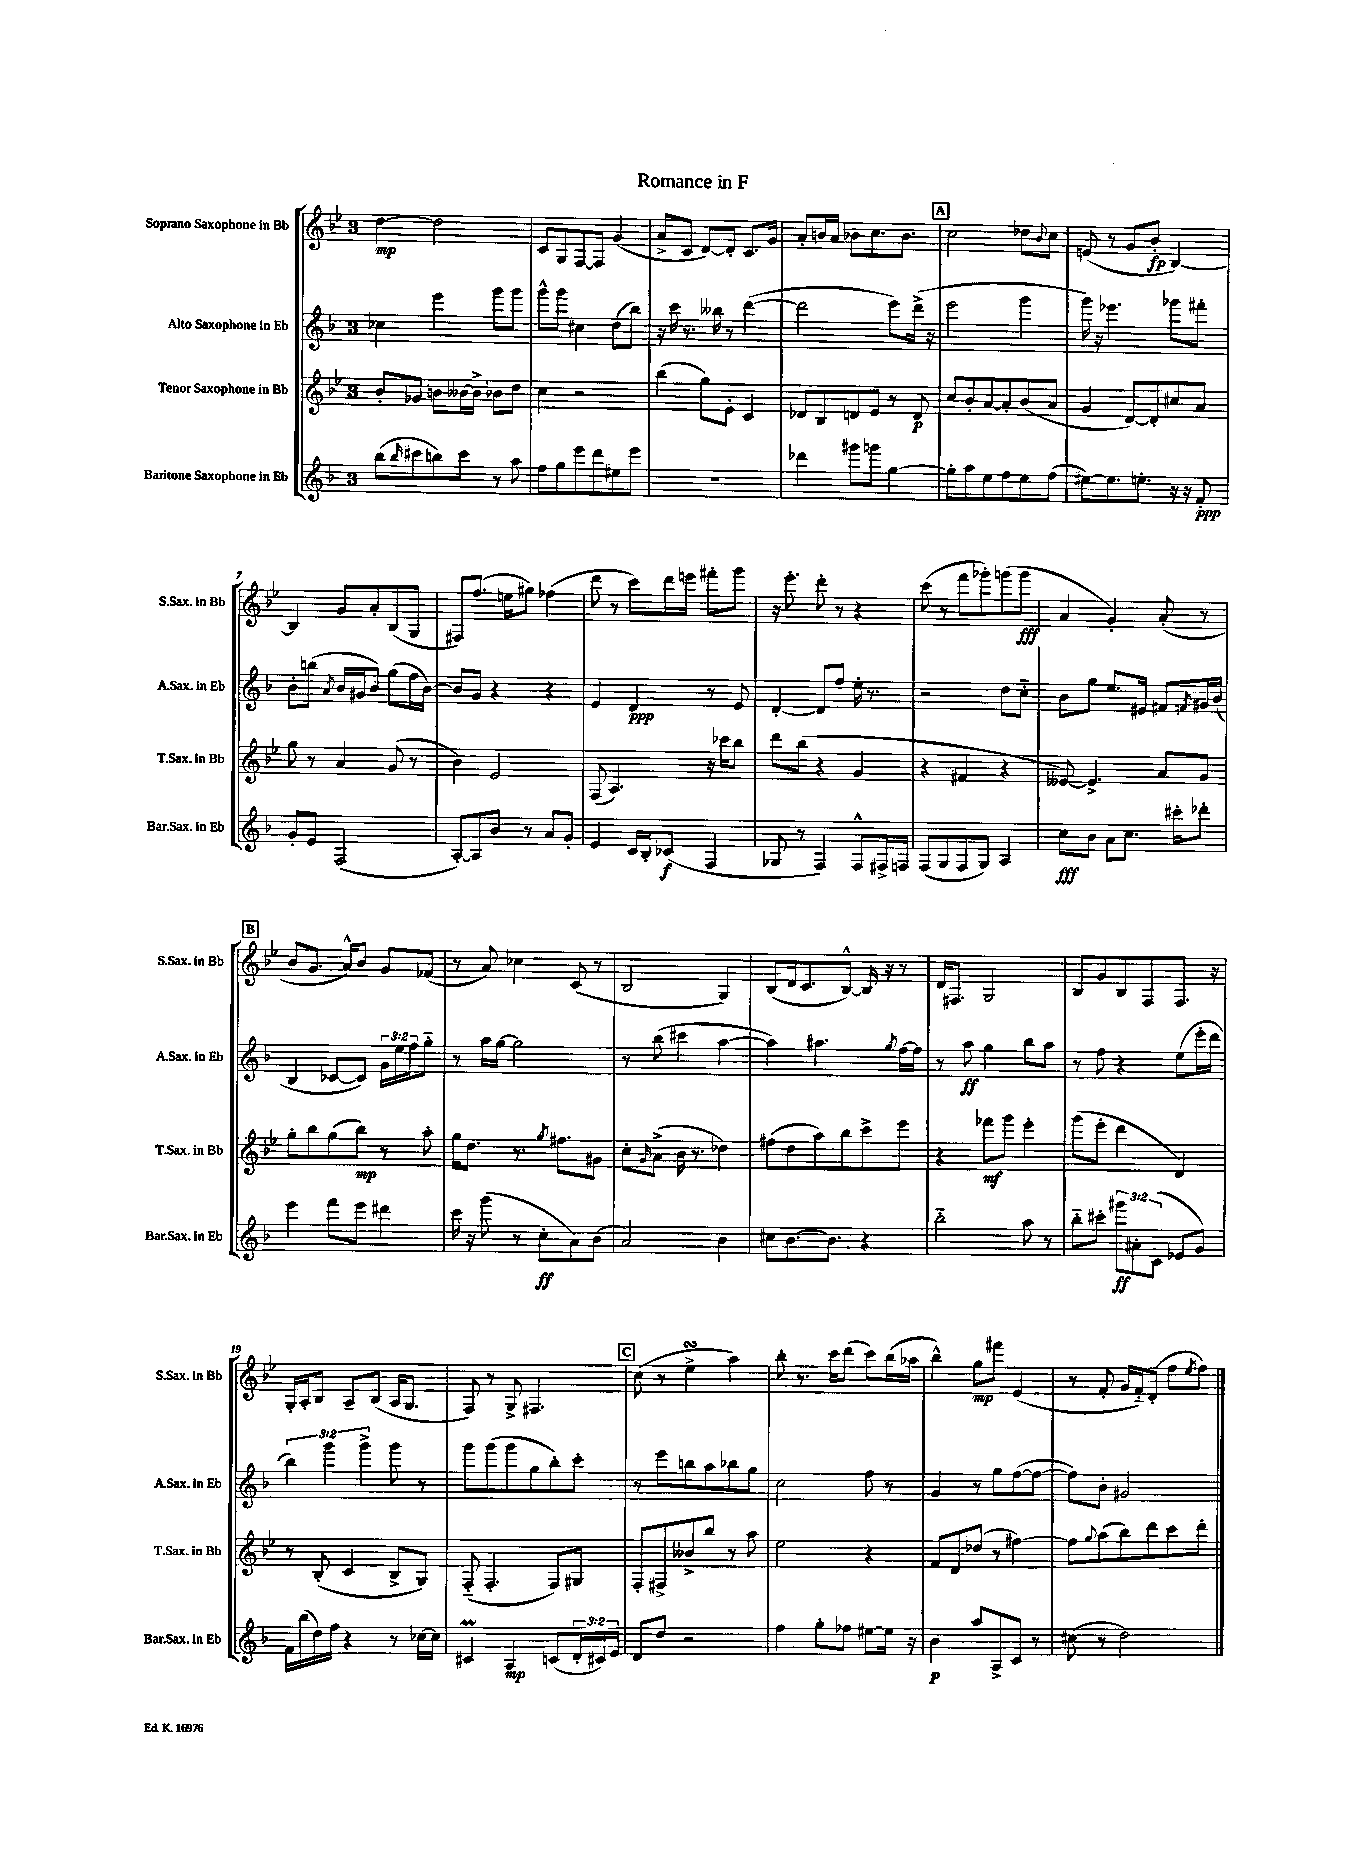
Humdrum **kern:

**kern	**kern	**kern	**kern
*staff4	*staff3	*staff2	*staff1
*clefG2	*clefG2	*clefG2	*clefG2
*k[b-]	*k[b-e-]	*k[b-]	*k[b-e-]
*M3/4	*M3/4	*M3/4	*M3/4
(8bb-	8b-'	4cc-	[4dd
16qqbb-	.	.	.
8ccc#	8g-	.	.
8bb)	8b	4eee	2dd]
8ccc#	[16b--	.	.
.	16b--^]	.	.
8r	8b-	8ggg	.
8aa	8dd	8ggg	.
=	=	=	=
8ff	4cc	8ggg^^	8c
8gg	.	8ggg	8G
8eee	2r	4cc#	[8F
8ddd	.	.	8F]
8ee#	.	(8dd	(4g
8eee	.	8bb-)	.
=	=	=	=
2.r	(4bb-	16r	8a^
.	.	16ccc	.
.	.	8.r	8c
.	8gg)	.	[8d)
.	.	16bb--	.
.	8e-'	8r	8d']
.	4c	([4ddd	8.c
.	.	.	16g
=	=	=	=
4ddd-	8d-	2ddd]	8a'
.	8B-	.	16b
.	.	.	16a
8ggg#	8d	.	8b-
8ggg	8e-	.	8.cc
[4gg	8r	8eee)	.
.	.	.	8.b-
.	8d	(16ddd^	.
.	.	16r	.
=	=	=	=
8gg']	8cc	2eee	2cc
8aa	8b-'	.	.
8ee	[8a	.	.
8ff	8a']	.	.
8ee	(8b-	4ggg	8dd-
.	.	.	8qqb-
(8ff	8a	.	8cc
=	=	=	=
[8ee#)	4g	16ggg)	(8e
.	.	16r	.
8.ee#]	.	4.eee-	8r
.	[8d)	.	8g
8.ee'	.	.	.
.	8d']	.	8b-'
16r	8cc#	8ggg-	[4B-)
16r	.	.	.
8f'	8a	8fff#'	.
=	=	=	=
8g'	8gg	8b-'	4B-]
8e	8r	(8bb	.
.	.	8qa	.
(2F	4a	16b-	8g
.	.	16g#	.
.	.	8b-)	8a'
.	(8g	(8gg	(8B-
.	8r	16ff	8G
.	.	[16b-)	.
=	=	=	=
[8A')	4b-)	8b-]	8F#)
8A]	.	8g	(8.ff
8b-	2e-	4r	.
.	.	.	16ee
8r	.	.	8gg#)
8a	.	4r	(4ff-
8g'	.	.	.
=	=	=	=
4e	(8F	4e	8ddd
.	4.A)	.	8r
16c	.	4d	8ccc)
16B-'	.	.	.
(8c-	.	.	16ddd
.	.	.	16eee
4F	16r	8r	8fff#'
.	16ccc-	.	.
.	8bb-	8e	8ggg
=	=	=	=
8G-	8ddd	[4d'	16r
.	.	.	8.eee-'
8r	(8bb-	.	.
4F)	4r	8d]	8ddd'
.	.	8ff	8r
8F^^	4g	16ee'	4r
.	.	8.r	.
16F#^	.	.	.
16F	.	.	.
=	=	=	=
(8F	4r	2r	(8ccc
8G	.	.	8r
8F	4f#	.	8fff
8G)	.	.	8ggg-')
4A	4r	8dd	(8ggg
.	.	8cc'~	8ggg
=	=	=	=
8cc	[8e--)	8b-	4a
8b-	4.e--^]	8gg	.
8a	.	8.ee	4g')
8.cc	.	.	.
.	.	16e#	.
.	8a	8f#	(8a'
16ccc#'	.	.	.
.	.	8qf	.
8ddd-'	8g	16g#	8r
.	.	(16b-	.
=	=	=	=
4eee	8gg'	4B-	8b-
.	8bb-	.	8.g
8fff	(8gg	[8c-	.
.	.	.	16a^^)
8eee	8bb-)	8c-])	8b-
4ddd#	8r	24g	8g
.	.	24ee	.
.	.	24ff	.
.	8aa'	8gg'~	(8f-
=	=	=	=
16ccc	16gg	8r	8r
16r	8.dd	.	.
(8ggg	.	16aa	8a)
.	.	[16gg	.
8r	8.r	2gg]	4cc-
8cc'	.	.	.
.	8qgg	.	.
.	8.ff#	.	.
8a)	.	.	(8c
(8b-	8g#	.	8r
=	=	=	=
2a)	8cc'	8r	2B-
.	16qqg	.	.
.	(8a^	(8bb-	.
.	16b-	4ccc#	.
.	8.r	.	.
4b-	4dd-)	[4aa	4G)
=	=	=	=
8cc#	(8ff#	4aa])	(8B-
[8.b-	8dd	.	16d
.	.	.	8.c
.	8aa)	4.aa#	.
8.b-]	.	.	.
.	8bb-	.	[8B-^^)
4r	8ccc^	.	16B-]
.	.	.	16r
.	.	8qgg	.
.	8eee-	[16ff	8r
.	.	16ff]	.
=	=	=	=
2bb-'~	4r	8r	16d
.	.	.	8.F#
.	.	8aa	.
.	8fff-	4gg	2G
.	8ggg	.	.
8aa	4eee-'	8bb-	.
8r	.	8aa	.
=	=	=	=
8bb-'~	(8ggg	8r	8B-
8ccc#'	8eee-'	8ff	8g
12ggg#	4ddd	4r	8B-
12a#'	.	.	.
.	.	.	8F
(12c	.	.	.
8e-	4d)	(8ee	8.F
8g)	.	16eee'	.
.	.	16ddd	16r
=	=	=	=
16f	8r	6bb-)	16G'
(16bb-	.	.	16A'
16dd)	(8B-'	.	8B-
.	.	6ggg	.
16ff	.	.	.
4r	4c	.	8A~
.	.	6ggg^	.
.	.	.	(8B-
8r	8B-^	8ggg	16A
.	.	.	8.G
[16cc-	8G)	8r	.
16cc-]	.	.	.
=	=	=	=
4c#	(8F'~	8ggg	8F)
.	4.F'	(8ggg	8r
4A	.	8ggg	8G^
.	.	8gg	4.F#
(8c	8F)	8bb-')	.
24d'	8G#	8ccc'	.
24c#)	.	.	.
24e	.	.	.
=	=	=	=
8d	8F'	8r	(8cc
8dd	8F#^	8eee	8r
2r	8b--^	8bb	4ee-^
.	8bb-	8aa	.
.	8r	8bb-	4aa)
.	8aa	8gg	.
=	=	=	=
4ff	2ee-	2cc	8bb-'
.	.	.	8.r
8gg'	.	.	.
.	.	.	16ccc
8ff-	.	.	(8ddd
[8ee#	4r	8ff	8ccc)
16ee#]	.	8r	(16bb-
16r	.	.	16aa-
=	=	=	=
4b-	8f	4g	4bb-^^)
.	8d	.	.
8aa	(8dd-	8r	8gg
8A^	8r	8gg	8fff#
8c	[4ff#)	([8ff	(4e-
8r	.	8ff_	.
=	=	=	=
(8cc#	8ff#]	8ff])	8r
.	8qqgg	.	.
8r	(8aa	8b-'	8f'
2dd)	8bb-)	2g#	16g
.	.	.	16f'~)
.	8ddd	.	(8d'
.	8ccc	.	8ff
.	.	.	8qee-
.	8ddd'	.	8ff)
==	==	==	==
*-	*-	*-	*-
